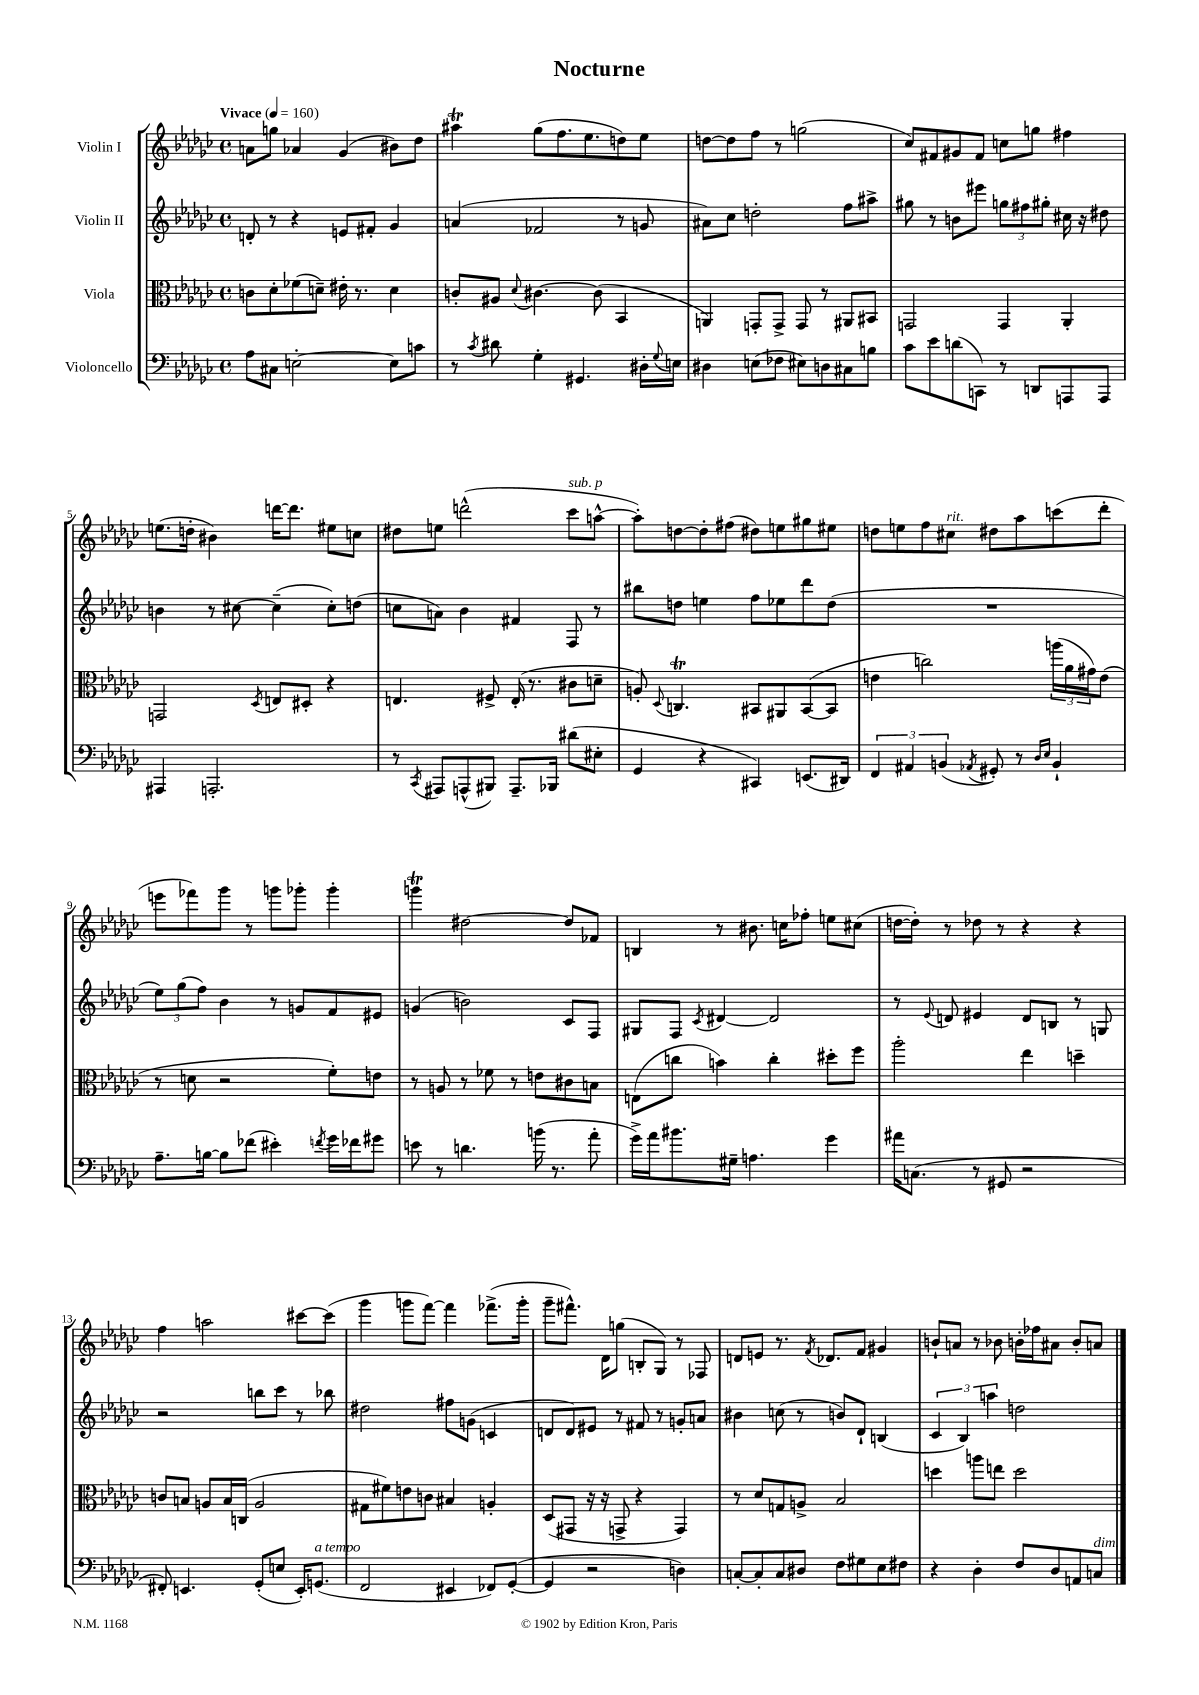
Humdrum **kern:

**kern	**kern	**kern	**kern
*staff4	*staff3	*staff2	*staff1
*clefF4	*clefC3	*clefG2	*clefG2
*k[b-e-a-d-g-c-]	*k[b-e-a-d-g-c-]	*k[b-e-a-d-g-c-]	*k[b-e-a-d-g-c-]
*M4/4	*M4/4	*M4/4	*M4/4
*met(c)	*met(c)	*met(c)	*met(c)
*MM160	*MM160	*MM160	*MM160
8A-\L	8c\L	8d'/	8a\L
8C#\J	8d-'\	8r	8gg\J
[2E'\	(8f-\	4r	4a-/
.	8d~\J)	.	.
.	16e#'\	8e/L	(4g-/
.	8.r	.	.
.	.	8f#'/J	.
8E\]L	4d\	4g-/	8b#\L)
8c\J	.	.	8dd-\J
=	=	=	=
8r	8c'/L	(4a/	4aa#\
8qc-/	.	.	.
8d#\	8A#/J	.	.
.	8qqd-/	.	.
4G-'\	[4.c#\	2f-/	(8gg-\L
.	.	.	8.ff\
4.GG#/	.	.	.
.	.	.	8.ee-\
.	(8c#\]	.	.
.	4BB-/	8r	8dd\)
16D#'\LL	.	8g/	8ee-\J
8qqG-/	.	.	.
16E\JJ	.	.	.
=	=	=	=
4D#\	4AA/)	8a#\L)	[8dd\L
.	.	8cc-\J	8dd\]
(8E\L	8GG'/L	2dd'\	8ff\J
8F-\J	8GG^/J	.	8r
8E#\L)	8GG/	.	(2gg\
8D\	8r	.	.
8C#\	8AA#/L	8ff\L	.
8B\J	8BB#/J	8aa#^\J	.
=	=	=	=
8c-\L	2GG/	8gg#\	8cc-/L)
8e-\	.	8r	8f#/
(8d\	.	8b\L	8g#/
8CC\J)	.	8eee#\J	8f#/J
8r	4GG/	12gg\L	8cc\L
.	.	12ff#\	.
8DD/L	.	.	8gg\J
.	.	12gg#'\J	.
8AAA/	4AA-'/	16cc#\	4ff#\
.	.	16r	.
8AAA/J	.	8dd#\	.
=	=	=	=
4AAA#/	2GG/	4b\	(8.ee\L
.	.	.	16dd'\Jk
2.AAA'/	.	8r	4b#\)
.	.	[8cc#\	.
.	8qD-/	.	.
.	8E/L	(4cc#~\]	[16ddd\LK
.	.	.	8.ddd\]J
.	8D#'/J	.	.
.	4r	8cc#'\L)	8ee#\L
.	.	(8dd\J	8cc\J
=	=	=	=
8r	4.E/	8cc\L	8dd#\L
8qCC-/	.	.	.
8AAA#/L	.	8a\J)	8ee\J
(8AAA^^/	.	4b-\	(2ddd^^\
8BBB#/J)	8F#^/	.	.
8.AAA~/L	(16E'/	4f#/	.
.	8.r	.	.
16BBB-/Jk	.	.	.
(8d#\L	8c#\L	8F/	8ccc-\L
8E#'\J	8d~\J	8r	[8aa^^\J
=	=	=	=
4GG-/	8A'/)	8bb#\L	8aa'\]L)
.	8qqD-/	.	.
.	4.C/	8dd\J	[8dd\
4r	.	4ee\	8dd'\]
.	.	.	(8ff#\J
4CC#/)	8BB#/L	8ff\L	8dd#\L)
.	8AA#/	8ee-\	8ee\
(8.EE/L	([8BB#/	8ddd-\	8gg#\
.	8BB#/]J	(8dd\J	8ee#\J
16DD#/Jk)	.	.	.
=	=	=	=
6FF/	4e\	1r	8dd\L
.	.	.	8ee\
6AA#/	.	.	.
.	2cc\)	.	8ff\
(6BB/	.	.	.
.	.	.	8cc#\J
8qAA-/	.	.	.
8GG#'/)	.	.	8dd#\L
8r	.	.	8aa-\
16qqD-/LL	.	.	.
16qqE-/JJ	.	.	.
4BB`/	(24aa\LL	.	(8ccc\
.	24a-\	.	.
.	24g#\J)	.	.
.	(8e\J	.	8ddd-'\J
=	=	=	=
8.A-~\L	8r	12ee-\L)	8eee\L
.	.	(12gg-\	.
.	8d\	.	8fff-\)
.	.	12ff\J)	.
[16B\Jk	.	.	.
8B\]L	2r	4b-\	8ggg-\J
(8f-\J	.	.	8r
4e#'\)	.	8r	8ggg\L
.	.	8g/L	8ggg-'\J
8qf/	.	.	.
16g-\LL	8f'\L)	8f/	4ggg-'\
16f-\J	.	.	.
8g#\J	8e\J	8e#/J	.
=	=	=	=
8e\	8r	(4g/	4ggg\
8r	8A/	.	.
4.d\	8r	2b\)	[2dd#\
.	8f-\	.	.
.	8r	.	.
(16b\	8e\L	.	.
8.r	.	.	.
.	8c#\	8c-/L	8dd#/]L
8a-'\	8B\J	8F/J	8f-/J
=	=	=	=
16g-^\LL)	(8E\L	8G#/L	4B/
16a-\J	.	.	.
8.b#\	8cc\J	8F/J	.
.	.	8qc-/	.
.	4b\)	[4d#/	8r
16G#~\Jk	.	.	.
4.A\	.	.	8.b#\
.	4cc'\	2d#/]	.
.	.	.	16cc\LK
.	.	.	8ff-'\J
4g-\	8dd#'\L	.	8ee\L
.	8ff\J	.	(8cc#\J
=	=	=	=
16a#\LK	2aa-'\	8r	[16dd\LL
(8.C\J	.	.	16dd'\]JJ)
.	.	8qqe-/	.
.	.	8d/	8r
8r	.	4e#/	8dd-\
8GG#/	.	.	8r
2r	4ee-\	8d/L	4r
.	.	8B/J	.
.	4dd~\	8r	4r
.	.	8G/	.
=	=	=	=
8FF#'/)	8c/L	2r	4ff\
4.EE/	8B/J	.	.
.	8A/L	.	2aa\
.	16B/L	.	.
.	(16C/JJ	.	.
(8GG-'/L	2A/	8bb\L	.
8E/J	.	8ccc-\J	.
16EE'/LK)	.	8r	[8ccc#\L
(8.GG/J	.	.	.
.	.	8bb-\	(8ccc#\]J
=	=	=	=
2FF/	8G#\L	2dd#\	4ggg-\
.	8f#\)	.	.
.	8e\	.	8ggg\L
.	8c\J	.	[8fff\J)
4EE#/	4B#/	8ff#\L	4fff\]
.	.	(8g\J	.
8FF-/L)	4A'/	4c/	(8.fff-^\L
([8GG-'/J	.	.	.
.	.	.	16ggg'\Jk
=	=	=	=
4GG-/]	(8D-/L	8d/L	8ggg-~\L
.	8GG#/J	8d/)	8.fff#^^\J)
2r	16r	8e#/J	.
.	16r	.	16d-\LK
.	8GG^/	8r	(8gg\J
.	4r	8f#/	8B'/L
.	.	8r	8G-/J)
4D\)	4GG/)	8g'/L	8r
.	.	8a/J	8F-/
=	=	=	=
[8C'/L	8r	4b#\	8d/L
8C'/]	8d-/L	.	8e/J
8C/	8G/	(8cc\	8.r
8D#/J	8A^/J	8r	.
.	.	.	8qf/
.	.	.	8.d-/L
8F\L	2B-/	8b/L)	.
8G#\	.	8d-`/J	8f/J
8E-\	.	(4B/	4g#/
8F#\J	.	.	.
=	=	=	=
4r	4dd\	6c-/	8b`/L
.	.	.	8a/J
.	.	6B-/)	.
4D-'\	8aa\L	.	8r
.	.	6aa\	.
.	8ee\J	.	8b-\
8F/L	2dd\	2dd\	16b'\LL
.	.	.	16ff-\J
8D-/	.	.	8a#\J
8AA/	.	.	8b'/L
8C/J	.	.	8a/J
==	==	==	==
*-	*-	*-	*-
